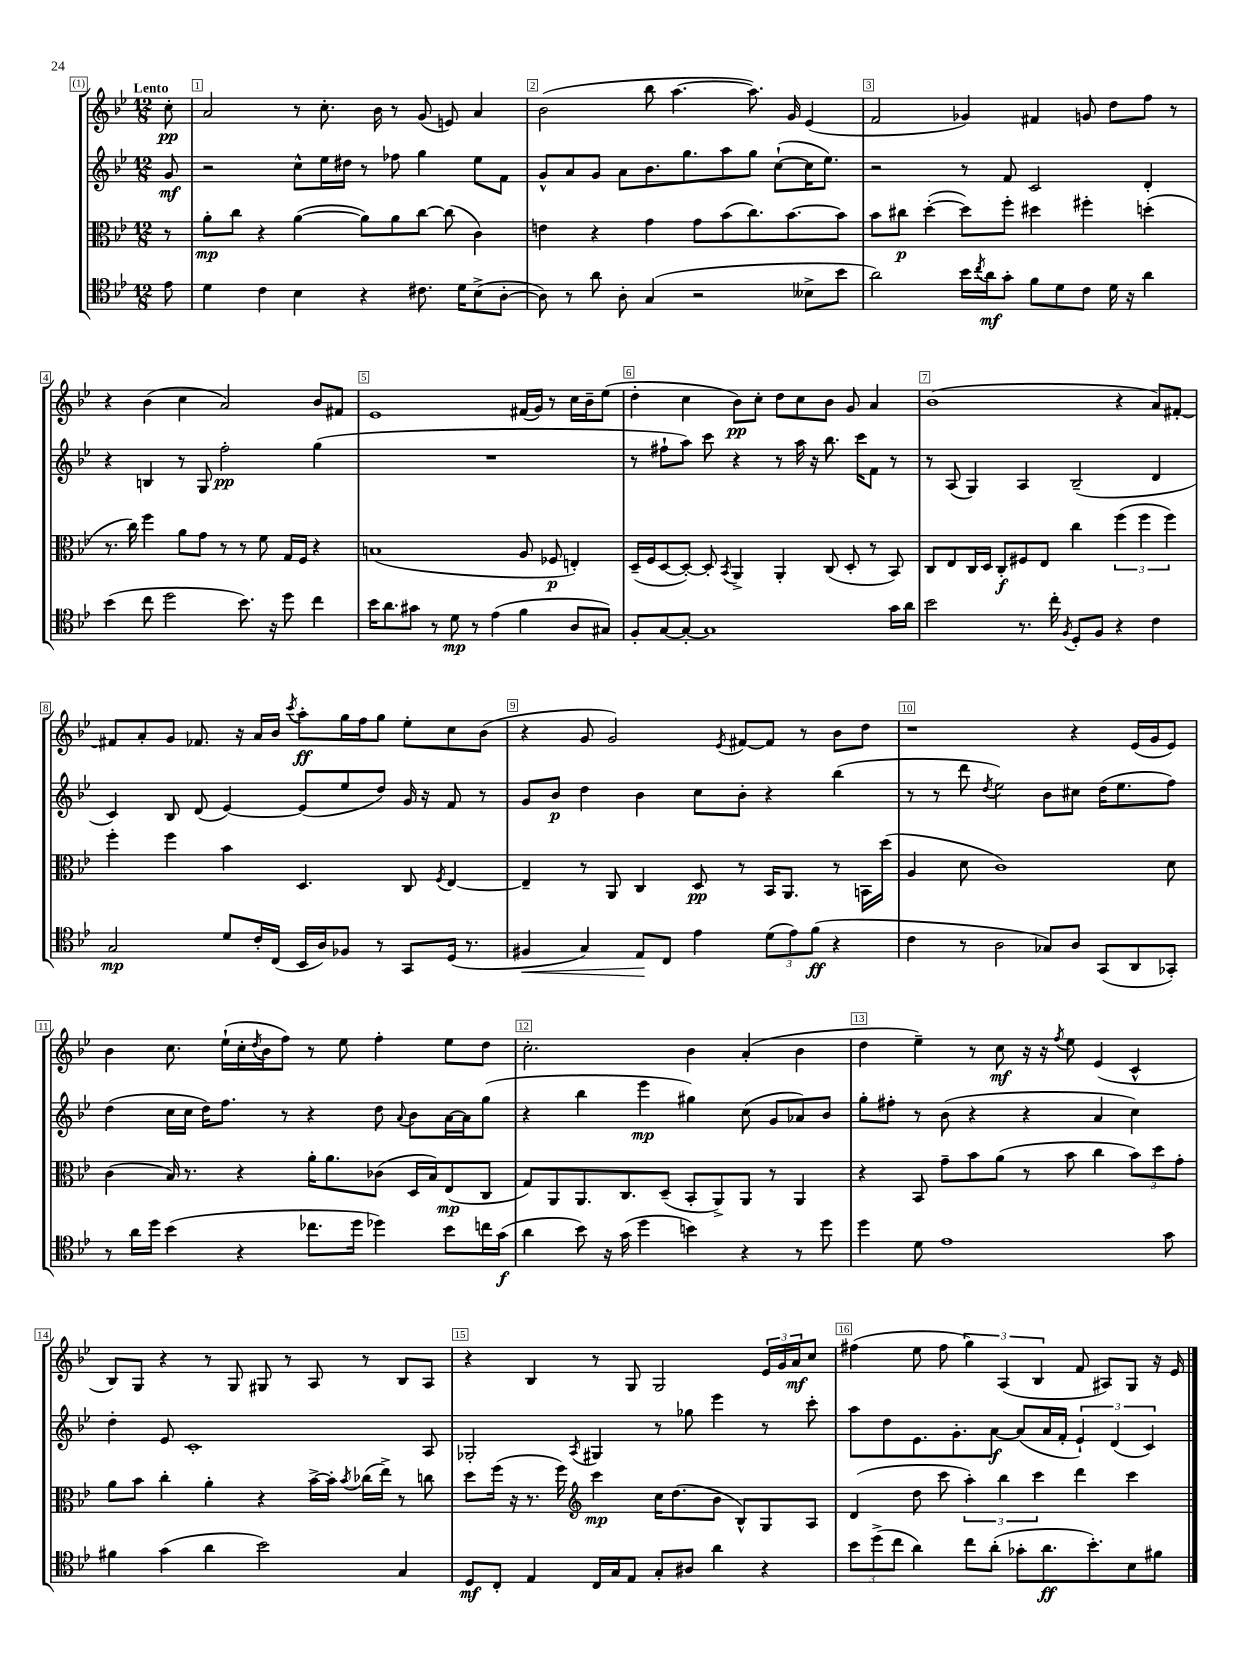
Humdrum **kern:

**kern	**dynam	**kern	**dynam	**kern	**dynam	**kern	**dynam
*part4	*part4	*part3	*part3	*part2	*part2	*part1	*part1
*staff4	*staff4	*staff3	*staff3	*staff2	*staff2	*staff1	*staff1
*clefC4	*	*clefC3	*	*clefG2	*	*clefG2	*
*k[b-e-]	*	*k[b-e-]	*	*k[b-e-]	*	*k[b-e-]	*
*M12/8	*	*M12/8	*	*M12/8	*	*M12/8	*
=	=	=	=	=	=	=	=
!	!	!	!	!	!	!LO:TX:a:B:t=Lento	!
8e-\	.	8r	.	8g/	mf	8cc'\	pp
=1	=1	=1	=1	=1	=1	=1	=1
4d\	.	8a'\L	mp	2r	.	2a/	.
.	.	8cc\J	.	.	.	.	.
4c\	.	4r	.	.	.	.	.
4B-\	.	([4a\	.	8cc^^\L	.	8r	.
.	.	.	.	16ee-\L	.	8.cc'\	.
.	.	.	.	16dd#X\JJ	.	.	.
4r	.	8a\L])	.	8r	.	.	.
.	.	.	.	.	.	16b-\	.
.	.	8a\	.	8ff-X\	.	8r	.
8.c#X\	.	[8cc\J	.	4gg\	.	(8g/	.
.	.	(8cc\]	.	.	.	8en/)	.
16d\KL	.	.	.	.	.	.	.
(8B-^\	.	4c\)	.	8ee-\L	.	4a/	.
[8A'\J	.	.	.	8f\J	.	.	.
=2	=2	=2	=2	=2	=2	=2	=2
8A\])	.	4en\	.	8g^^/L	.	(2b-\	.
8r	.	.	.	8a/	.	.	.
8a\	.	4r	.	8g/J	.	.	.
8A'\	.	.	.	8a\L	.	.	.
(4G/	.	4g\	.	8.b-\	.	8bb-\	.
.	.	.	.	.	.	[4.aa\	.
.	.	.	.	8.gg\	.	.	.
2r	.	8g\L	.	.	.	.	.
.	.	(8b-\	.	8aa\	.	.	.
.	.	8.cc\)	.	8gg\J	.	8.aa\])	.
.	.	.	.	([8cc`\L	.	.	.
.	.	[8.b-\	.	.	.	16g/	.
8B--X^\L	.	.	.	16cc\K]	.	(4e-/	.
.	.	.	.	8.ee-\J)	.	.	.
8b-\J	.	8b-\J]	.	.	.	.	.
=3	=3	=3	=3	=3	=3	=3	=3
2a\)	.	8b-\L	.	2r	.	2f/	.
.	.	8cc#X\J	p	.	.	.	.
.	.	([4dd'\	.	.	.	.	.
16b-\LL	.	8dd\L])	.	8r	.	4g-X/)	.
8qcc/	.	.	.	.	.	.	.
16a\J	mf	.	.	.	.	.	.
8g'\J	.	8ff'\J	.	8f/	.	.	.
8f\L	.	4dd#X\	.	2c/	.	4f#X/	.
8d\	.	.	.	.	.	.	.
8c\J	.	4ff#X'\	.	.	.	8gn/	.
16d\	.	.	.	.	.	8dd\L	.
16r	.	.	.	.	.	.	.
4a\	.	(4ddn'\	.	4d'/	.	8ff\J	.
.	.	.	.	.	.	8r	.
!!LO:LB:g=z
=4	=4	=4	=4	=4	=4	=4	=4
(4b-\	.	8.r	.	4r	.	4r	.
.	.	16cc\)	.	.	.	.	.
8cc\	.	4ff\	.	4Bn/	.	(4b-\	.
2dd\	.	.	.	.	.	.	.
.	.	8a\L	.	8r	.	4cc\	.
.	.	8g\J	.	8G/	.	.	.
.	.	8r	.	2ff'\	pp	2a/)	.
8.b-\)	.	8r	.	.	.	.	.
.	.	8f\	.	.	.	.	.
16r	.	.	.	.	.	.	.
8dd\	.	16G/LL	.	.	.	.	.
.	.	16F/JJ	.	.	.	.	.
4cc\	.	4r	.	(4gg\	.	8b-/L	.
.	.	.	.	.	.	8f#X/J	.
=5	=5	=5	=5	=5	=5	=5	=5
16b-\KL	.	(1Bn	.	1.r	.	1e-	.
8.a\	.	.	.	.	.	.	.
8g#X\J	.	.	.	.	.	.	.
8r	.	.	.	.	.	.	.
8d\	mp	.	.	.	.	.	.
8r	.	.	.	.	.	.	.
(4e-\	.	.	.	.	.	.	.
4f\	.	8A/	.	.	.	(16f#X/LL	.
.	.	.	.	.	.	16g/JJ)	.
.	.	8F-X/	p	.	.	8r	.
8A/L	.	4En'/)	.	.	.	16cc\LL	.
.	.	.	.	.	.	16b-~\J	.
8G#X/J)	.	.	.	.	.	(8ee-\J	.
=6	=6	=6	=6	=6	=6	=6	=6
8F'/L	.	(16D~/LL	.	8r	.	4dd'\	.
.	.	16F/J	.	.	.	.	.
[8G/	.	[8D/	.	8ff#X`\L	.	.	.
8G'/J_	.	8D'/J_)	.	8aa\J)	.	4cc\	.
1G]	.	8D'/]	.	8ccc\	.	.	.
.	.	8qBB-/	.	.	.	.	.
.	.	4AA^/	.	4r	.	8b-\L)	pp
.	.	.	.	.	.	8cc'\J	.
.	.	4AA'/	.	8r	.	8dd\L	.
.	.	.	.	16aa\	.	8cc\	.
.	.	.	.	16r	.	.	.
.	.	(8C/	.	8.bb-\	.	8b-\J	.
.	.	8D'/	.	.	.	8g/	.
.	.	.	.	16ccc\KL	.	.	.
.	.	8r	.	8f\J	.	4a/	.
16g\LL	.	8BB-/)	.	8r	.	.	.
16a\JJ	.	.	.	.	.	.	.
=7	=7	=7	=7	=7	=7	=7	=7
2b-\	.	8C/L	.	8r	.	(1b-	.
.	.	8E-/	.	(8A/	.	.	.
.	.	16C/L	.	4G/)	.	.	.
.	.	16D/JJ	.	.	.	.	.
.	.	8C'/L	f	.	.	.	.
8.r	.	8F#X/	.	4A/	.	.	.
.	.	8E-/J	.	.	.	.	.
16cc'\	.	.	.	.	.	.	.
8qF/	.	.	.	.	.	.	.
8D'/L	.	4cc\	.	(2B-~/	.	.	.
8F/J	.	.	.	.	.	.	.
4r	.	(6ff\	.	.	.	4r	.
.	.	6ff\	.	.	.	.	.
4c\	.	.	.	4d/	.	8a/L)	.
.	.	6ff\)	.	.	.	.	.
.	.	.	.	.	.	[8f#X'/J	.
!!LO:LB:g=z
=8	=8	=8	=8	=8	=8	=8	=8
2G/	mp	4ff'\	.	4c/)	.	8f#X/L]	.
.	.	.	.	.	.	8a'/	.
.	.	4ff\	.	8B-/	.	8g/J	.
.	.	.	.	(8d/	.	8.f-X/	.
8d/L	.	4b-\	.	[4e-/)	.	.	.
.	.	.	.	.	.	16r	.
16c'/L	.	.	.	.	.	16a/LL	.
(16C/JJ	.	.	.	.	.	16b-/JJ	.
.	.	.	.	.	.	8qccc/	.
16BB-/LL	.	4.D/	.	(8e-/L]	.	8aa'\L	ff
16A/J)	.	.	.	.	.	.	.
8F-X/J	.	.	.	8ee-/	.	16gg\L	.
.	.	.	.	.	.	16ff\J	.
8r	.	.	.	8dd/J)	.	8gg\J	.
8GG/L	.	8C/	.	16g/	.	8ee-'\L	.
.	.	.	.	16r	.	.	.
.	.	8qF/	.	.	.	.	.
(16D/Jk	.	[4E-/	.	8f/	.	8cc\	.
8.r	.	.	.	.	.	.	.
.	.	.	.	8r	.	(8b-\J	.
=9	=9	=9	=9	=9	=9	=9	=9
!	!LO:HP:b	!	!	!	!	!	!
4F#X/	<	4E-~/]	.	8g/L	.	4r	.
.	.	.	.	8b-/J	p	.	.
4G/)	.	8r	.	4dd\	.	8g/	.
.	.	8AA/	.	.	.	2g/)	.
8E-/L	.	4C/	.	4b-\	.	.	.
8C/J	[	.	.	.	.	.	.
4e-\	.	8D/	pp	8cc\L	.	.	.
.	.	.	.	.	.	8qe-/	.
.	.	8r	.	8b-'\J	.	[8f#X/L	.
(12d\L	.	16BB-/KL	.	4r	.	8f#/J]	.
.	.	8.AA/J	.	.	.	.	.
12e-\)	.	.	.	.	.	.	.
.	.	.	.	.	.	8r	.
(12f\J	ff	.	.	.	.	.	.
4r	.	8r	.	(4bb-\	.	8b-\L	.
.	.	16BBn\LL	.	.	.	8dd\J	.
.	.	(16dd\JJ	.	.	.	.	.
=10	=10	=10	=10	=10	=10	=10	=10
4c\	.	4A/	.	8r	.	1r	.
.	.	.	.	8r	.	.	.
8r	.	8d\	.	8ddd\	.	.	.
.	.	.	.	8qdd/	.	.	.
2A\	.	1c)	.	2ee-\)	.	.	.
8G-X/L)	.	.	.	8b-\L	.	.	.
8A/J	.	.	.	8cc#X\J	.	4r	.
(8GG/L	.	.	.	(16dd\KL	.	.	.
.	.	.	.	8.ee-\	.	.	.
8AA/	.	.	.	.	.	(16e-/LL	.
.	.	.	.	.	.	16g/J	.
8GG-X'/J)	.	8d\	.	8ff\J)	.	8e-/J)	.
!!LO:LB:g=z
=11	=11	=11	=11	=11	=11	=11	=11
8r	.	(4c\	.	(4dd\	.	4b-\	.
16a\LL	.	.	.	.	.	.	.
16dd\JJ	.	.	.	.	.	.	.
(4b-\	.	16B-/)	.	16cc\LL	.	8.cc\	.
.	.	8.r	.	16cc\JJ	.	.	.
.	.	.	.	16dd\KL)	.	.	.
.	.	.	.	8.ff\J	.	(16ee-`\LL	.
4r	.	4r	.	.	.	16cc'\	.
.	.	.	.	.	.	8qdd/	.
.	.	.	.	.	.	16b-\J	.
.	.	.	.	8r	.	8ff\J)	.
8.cc-X\L	.	16a'\KL	.	4r	.	8r	.
.	.	8.a\	.	.	.	.	.
.	.	.	.	.	.	8ee-\	.
16dd\Jk	.	.	.	.	.	.	.
4dd-X\)	.	(8c-X\J	.	8dd\	.	4ff'\	.
.	.	.	.	8qqa/	.	.	.
.	.	16D/LL	.	8b-\L	.	.	.
.	.	16B-/J)	.	.	.	.	.
8b-\L	.	(8E-/	mp	[16a\L	.	8ee-\L	.
.	.	.	.	16a\J]	.	.	.
16ccn\L	.	8C/J	.	(8gg\J	.	8dd\J	.
(16g\JJ	f	.	.	.	.	.	.
=12	=12	=12	=12	=12	=12	=12	=12
4a\	.	8G/L)	.	4r	.	2.cc'\	.
.	.	8AA/	.	.	.	.	.
8b-\)	.	8.AA/	.	4bb-\	.	.	.
16r	.	.	.	.	.	.	.
(16g\	.	8.C/	.	.	.	.	.
4dd\	.	.	.	4eee-\	mp	.	.
.	.	(8D~/J	.	.	.	.	.
4bn\)	.	8BB-'/L	.	4gg#X\)	.	4b-\	.
.	.	8AA^/)	.	.	.	.	.
4r	.	8AA/J	.	(8cc\	.	(4a'/	.
.	.	8r	.	8g/L	.	.	.
8r	.	4AA/	.	8a-X/)	.	4b-\	.
8dd\	.	.	.	8b-/J	.	.	.
=13	=13	=13	=13	=13	=13	=13	=13
4dd\	.	4r	.	8gg'\L	.	4dd\	.
.	.	.	.	8ff#X'\J	.	.	.
8d\	.	8BB-/	.	8r	.	4ee-~\)	.
1e-	.	8g~\L	.	(8b-\	.	.	.
.	.	8b-\	.	4r	.	8r	.
.	.	(8a\J	.	.	.	8cc\	mf
.	.	8r	.	4r	.	16r	.
.	.	.	.	.	.	16r	.
.	.	.	.	.	.	8qff/	.
.	.	8b-\	.	.	.	8ee-\	.
.	.	4cc\	.	4a/	.	(4e-/	.
.	.	12b-\L)	.	4cc\)	.	4c^^/	.
.	.	12dd\	.	.	.	.	.
8g\	.	.	.	.	.	.	.
.	.	12g'\J	.	.	.	.	.
!!LO:LB:g=z
=14	=14	=14	=14	=14	=14	=14	=14
4f#X\	.	8a\L	.	4dd'\	.	8B-/L)	.
.	.	8b-\J	.	.	.	8G/J	.
(4g\	.	4cc'\	.	8e-/	.	4r	.
.	.	.	.	1c'	.	.	.
4a\	.	4a'\	.	.	.	8r	.
.	.	.	.	.	.	8G/	.
2b-\)	.	4r	.	.	.	8G#X/	.
.	.	.	.	.	.	8r	.
.	.	[16b-^\LL	.	.	.	8A/	.
.	.	16b-'\JJ]	.	.	.	.	.
.	.	8qb-/	.	.	.	.	.
.	.	(16cc-X\LL	.	.	.	8r	.
.	.	16ee-^\JJ)	.	.	.	.	.
4G/	.	8r	.	.	.	8B-/L	.
.	.	8ccn\	.	8A/	.	8A/J	.
=15	=15	=15	=15	=15	=15	=15	=15
8D/L	mf	8dd\L	.	2G-X'/	.	4r	.
8C'/J	.	(16ff\Jk	.	.	.	.	.
.	.	16r	.	.	.	.	.
4E-/	.	8.r	.	.	.	4B-/	.
.	.	16ff\)	.	.	.	.	.
*	*	*clefG2	*	*	*	*	*
.	.	.	.	8qA/	.	.	.
16C/LL	.	4ccc\	mp	4G#X/	.	8r	.
16G/J	.	.	.	.	.	.	.
8E-/J	.	.	.	.	.	8G/	.
8G'/L	.	16cc\KL	.	8r	.	2G/	.
.	.	(8.dd\	.	.	.	.	.
8A#X/J	.	.	.	8gg-X\	.	.	.
4a\	.	8b-\J	.	4eee-\	.	.	.
.	.	8B-^^/L)	.	.	.	.	.
4r	.	8G/	.	8r	.	24e-/LL	.
.	.	.	.	.	.	24g/	.
.	.	.	.	.	.	24a/J	mf
.	.	8A/J	.	8ccc'\	.	8cc/J	.
=16	=16	=16	=16	=16	=16	=16	=16
12b-\L	.	(4d/	.	8aa\L	.	(4ff#X\	.
(12dd^\	.	.	.	.	.	.	.
.	.	.	.	8dd\	.	.	.
12cc\J	.	.	.	.	.	.	.
4a\)	.	8dd\	.	8.e-\	.	8ee-\	.
.	.	8ccc\	.	.	.	8ff#\	.
.	.	.	.	8.g'\	.	.	.
8cc\L	.	6aa'\)	.	.	.	6gg\)	.
(8a'\J	.	.	.	[8a\J	f	.	.
.	.	6bb-\	.	.	.	(6A/	.
8g-X'\L	.	.	.	(8a/L]	.	.	.
.	.	6ccc\	.	.	.	6B-/	.
8.a\	ff	.	.	16a/L	.	.	.
.	.	.	.	16f'/JJ	.	.	.
.	.	4ddd\	.	6e-`/)	.	8f/	.
8.b-'\)	.	.	.	.	.	.	.
.	.	.	.	.	.	8A#X/L)	.
.	.	.	.	(6d/	.	.	.
8B-\	.	4ccc\	.	.	.	8G/J	.
.	.	.	.	6c/)	.	.	.
8f#X\J	.	.	.	.	.	16r	.
.	.	.	.	.	.	16e-/	.
==	==	==	==	==	==	==	==
*-	*-	*-	*-	*-	*-	*-	*-
